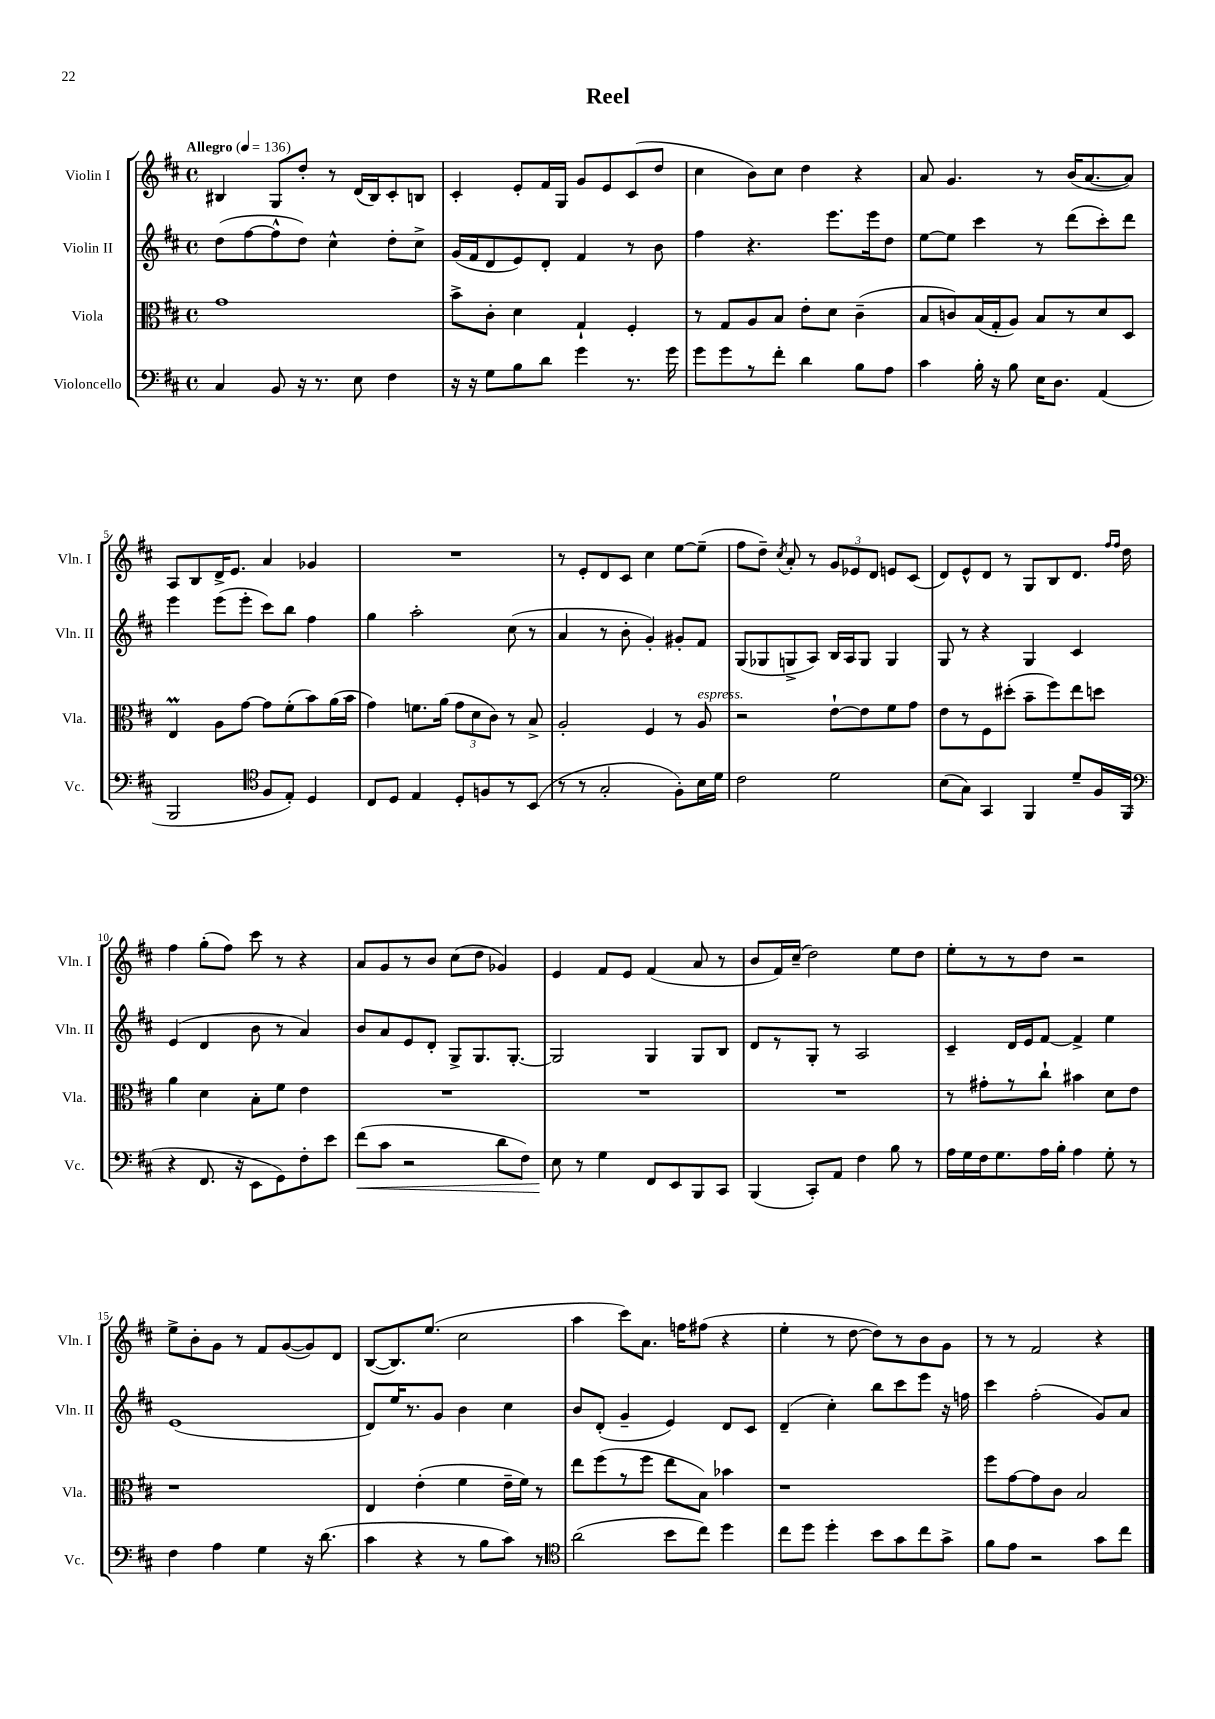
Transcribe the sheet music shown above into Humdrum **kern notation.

**kern	**kern	**kern	**kern
*staff4	*staff3	*staff2	*staff1
*clefF4	*clefC3	*clefG2	*clefG2
*k[f#c#]	*k[f#c#]	*k[f#c#]	*k[f#c#]
*M4/4	*M4/4	*M4/4	*M4/4
*met(c)	*met(c)	*met(c)	*met(c)
*MM136	*MM136	*MM136	*MM136
4C#	1g	(8dd	4B#
.	.	[8ff#	.
8BB	.	8ff#^^]	8G
16r	.	8dd)	8dd'
8.r	.	.	.
.	.	4cc#^^	8r
8E	.	.	(16d
.	.	.	16B#)
4F#	.	8dd'	8c#'
.	.	8cc#^	8B
=	=	=	=
16r	8b^	(16g	4c#'
16r	.	16f#	.
8G	8c#'	8d	.
8B	4d	8e)	8e'
8d	.	8d'	16f#
.	.	.	16G
4g	4G`	4f#	8g
.	.	.	8e
8.r	4F#'	8r	(8c#
.	.	8b	8dd
16g	.	.	.
=	=	=	=
8g	8r	4ff#	4cc#
8g	8G	.	.
8r	8A	4.r	8b)
8f#'	8B	.	8cc#
4d	8e'	.	4dd
.	8d	8.eee	.
8B	(4c#~	.	4r
.	.	16eee	.
8A	.	8dd	.
=	=	=	=
4c#	8B	[8ee	8a
.	8c)	8ee]	4.g
16B'	(16B	4ccc#	.
16r	16G'	.	.
8B	8A)	.	.
16E	8B	8r	8r
8.D	.	.	.
.	8r	(8ddd	(16b
.	.	.	[8.a
(4AA	8d	8ccc#')	.
.	8D	8ddd	8a])
=	=	=	=
2BBB	4E	4eee	8A
.	.	.	8B
.	8A	(8eee	16d^
.	.	.	8.e
.	[8g	8eee'	.
*clefC4	*	*	*
8F#	8g]	8ccc#)	4a
8E')	(8f#'	8bb	.
4D	8b)	4ff#	4g-
.	(16a	.	.
.	16b	.	.
=	=	=	=
8C#	4g)	4gg	1r
8D	.	.	.
4E	8.f	2aa'	.
.	(16a	.	.
8D'	12g	.	.
.	12d	.	.
8F	.	.	.
.	12c#)	.	.
8r	8r	(8cc#	.
(8BB	8B^	8r	.
=	=	=	=
8r	2A'	4a	8r
8r	.	.	8e'
2G'	.	8r	8d
.	.	8b'	8c#
.	4F#	4g')	4cc#
8F#')	8r	8g#'	[8ee
16B	8A	8f#	(8ee~]
16d	.	.	.
=	=	=	=
2c#	2r	(8G	8ff#
.	.	8G-	8dd~)
.	.	.	8qcc#
.	.	8G^	8a'
.	.	8A)	8r
2d	[8e`	16B	12g
.	.	16A	.
.	.	.	12e-
.	8e]	8G	.
.	.	.	12d
.	8f#	4G	8e
.	8g	.	(8c#
=	=	=	=
(8B	8e	8G	8d)
8G)	8r	8r	8e^^
4GG	8F#	4r	8d
.	(8dd#'	.	8r
4FF#	8b~	4G	8G
.	8ff#)	.	8B
8d~	8ee	4c#	8.d
16F#	8dd	.	.
.	.	.	16qqff#
.	.	.	16qqff#
(16FF#	.	.	16dd
=	=	=	=
*clefF4	*	*	*
4r	4a	(4e	4ff#
8.FF#	4d	4d	(8gg'
.	.	.	8ff#)
16r	.	.	.
8EE	8B'	8b	8ccc#
8GG)	8f#	8r	8r
8F#'	4e	4a)	4r
8e	.	.	.
=	=	=	=
(8f#	1r	8b	8a
8c#	.	8a	8g
2r	.	8e	8r
.	.	8d'	8b
.	.	8G^	(8cc#
.	.	8.G	8dd
8d	.	.	4g-)
.	.	[8.G'	.
8F#)	.	.	.
=	=	=	=
8E	1r	2G]	4e
8r	.	.	.
4G	.	.	8f#
.	.	.	8e
8FF#	.	4G	(4f#
8EE	.	.	.
8BBB	.	8G	8a
8CC#	.	8B	8r
=	=	=	=
(4BBB	1r	8d	8b
.	.	8r	16f#)
.	.	.	(16cc#~
8CC#')	.	8G'	2dd)
8AA	.	8r	.
4F#	.	2A	.
8B	.	.	8ee
8r	.	.	8dd
=	=	=	=
16A	8r	4c#~	8ee'
16G	.	.	.
16F#	8g#'	.	8r
8.G	.	.	.
.	8r	16d	8r
.	.	16e	.
16A	8cc#`	[8f#	8dd
16B'	.	.	.
4A	4b#	4f#^]	2r
8G'	8d	4ee	.
8r	8e	.	.
=	=	=	=
4F#	1r	(1e	8ee^
.	.	.	8b'
4A	.	.	8g
.	.	.	8r
4G	.	.	8f#
.	.	.	([8g
16r	.	.	8g])
(8.d	.	.	.
.	.	.	8d
=	=	=	=
4c#	4E	8d)	([8B
.	.	16ee	8.B])
.	.	8.r	.
4r	(4e'	.	.
.	.	.	(8.ee
.	.	8g	.
8r	4f#	4b	2cc#
8B	.	.	.
8c#)	16e~	4cc#	.
.	16f#)	.	.
8r	8r	.	.
=	=	=	=
*clefC4	*	*	*
(2a	8ee	8b	4aa
.	(8ff#	(8d'	.
.	8r	4g~	8ccc#)
.	8ff#	.	8.a
8b	8ee	4e)	.
.	.	.	16ff
8cc#)	8B)	.	(8ff#
4dd	4b-	8d	4r
.	.	8c#	.
=	=	=	=
8cc#	1r	(4d~	4ee'
8dd	.	.	.
4dd'	.	4cc#')	8r
.	.	.	[8dd
8b	.	8bb	8dd])
8g	.	8ccc#	8r
8cc#	.	8eee	8b
8g^	.	16r	8g
.	.	16ff	.
=	=	=	=
8f#	8ff#	4ccc#	8r
8e	[8g	.	8r
2r	8g]	(2ff#'	2f#
.	8c#	.	.
.	2B	.	.
8g	.	8g)	4r
8cc#	.	8a	.
==	==	==	==
*-	*-	*-	*-
